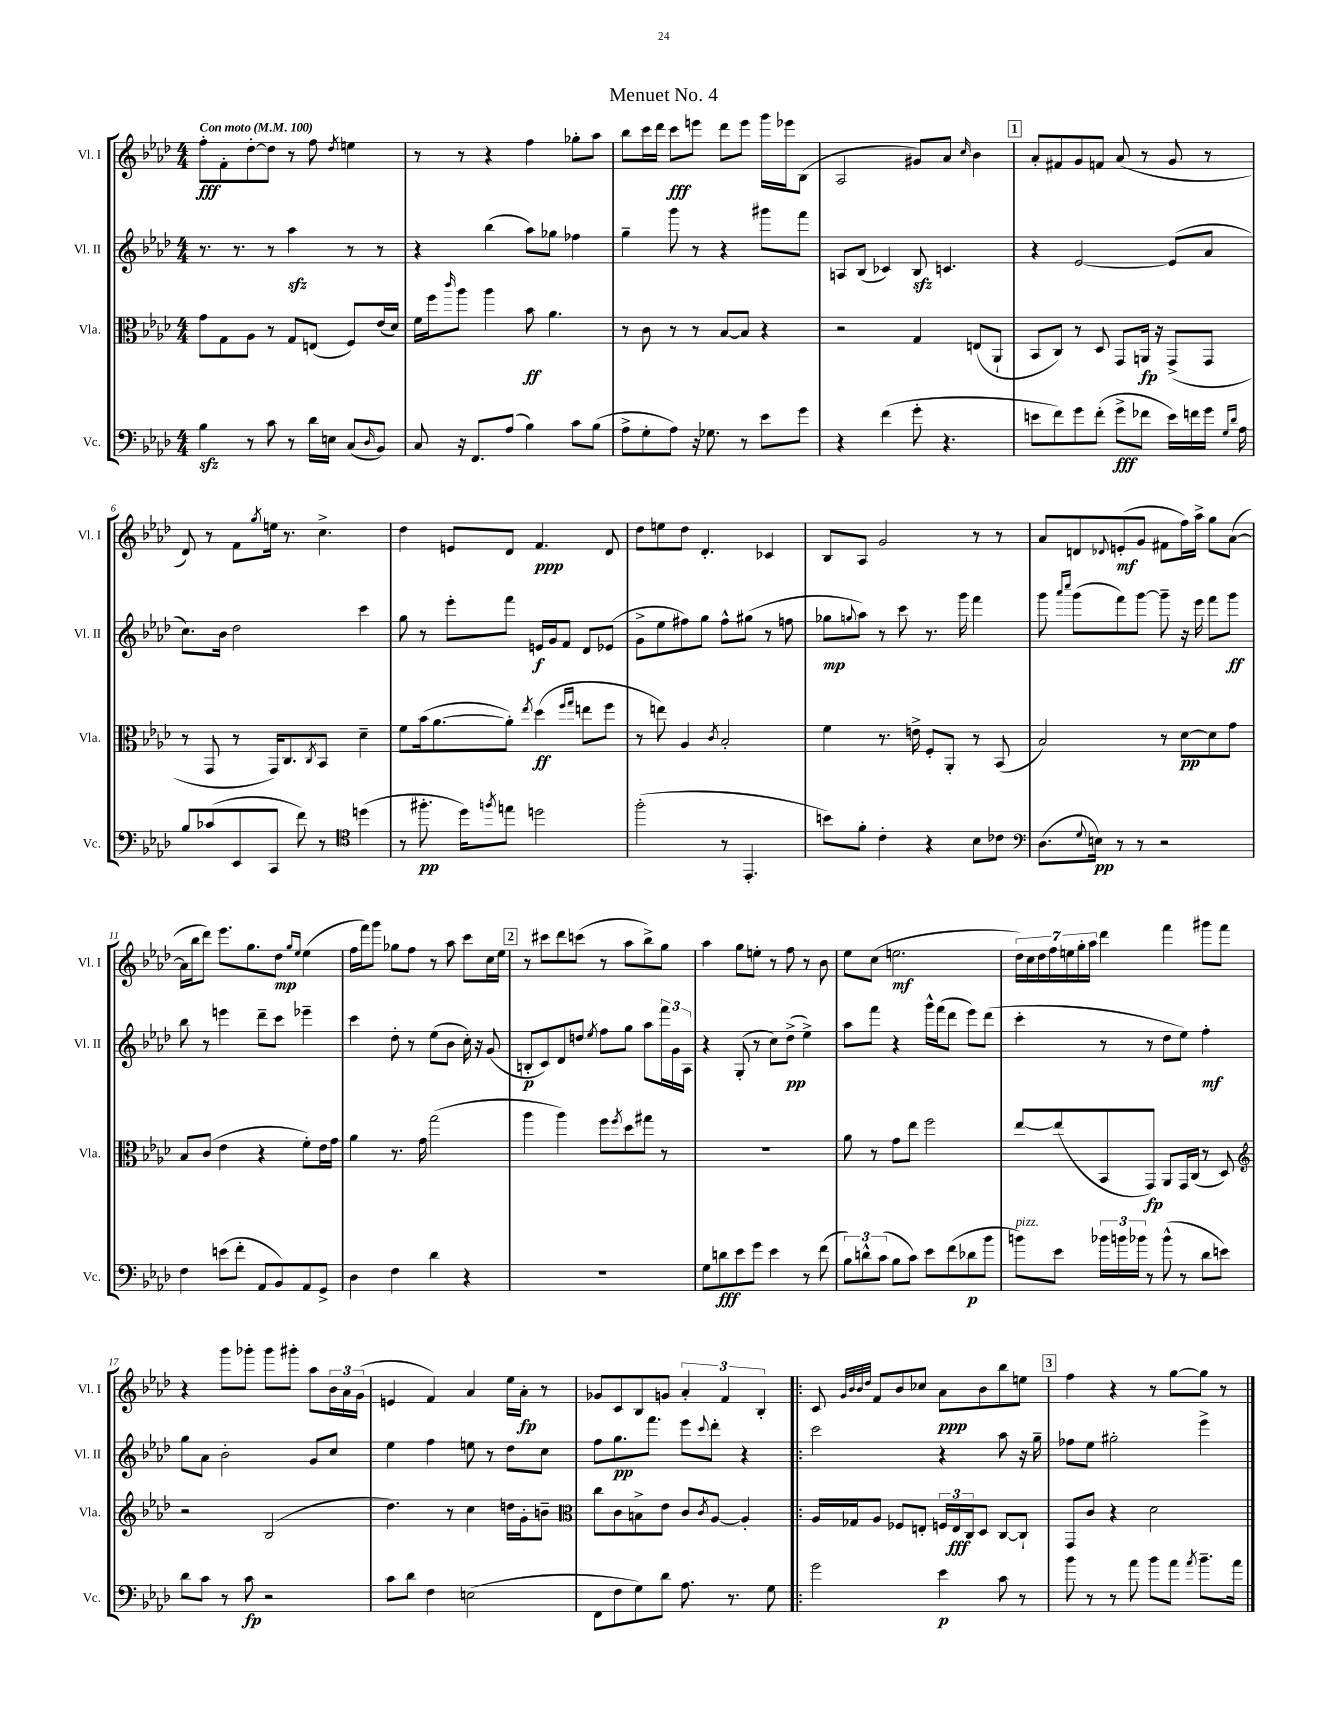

**kern	**kern	**kern	**kern
*staff4	*staff3	*staff2	*staff1
*clefF4	*clefC3	*clefG2	*clefG2
*k[b-e-a-d-]	*k[b-e-a-d-]	*k[b-e-a-d-]	*k[b-e-a-d-]
*M4/4	*M4/4	*M4/4	*M4/4
*MM100	*MM100	*MM100	*MM100
4B-	8g	8.r	8ff'
.	8G	.	8f'
.	.	8.r	.
8r	8A-	.	[8dd-'
8c	8r	8r	8dd-]
8r	8G	4aa-	8r
16d-	(8E	.	8ff
16E	.	.	.
.	.	.	8qdd-
(8C	8F)	8r	4ee
16qqD-	.	.	.
8BB-)	(16e-	8r	.
.	16d-)	.	.
=	=	=	=
8C	16f	4r	8r
.	16ff	.	.
.	16qqccc	.	.
16r	8aa-	.	8r
8.FF	.	.	.
.	4aa-	(4bb-	4r
(8A-	.	.	.
4B-)	8b-	8aa-)	4ff
.	4.a-	8gg-	.
8c	.	4ff-	8gg-'
(8B-	.	.	8aa-
=	=	=	=
8A-^	8r	4gg~	8bb-
8G'	8c	.	16ccc
.	.	.	16ddd-
8A-)	8r	8ggg	8ccc
16r	8r	8r	8eee
8.G-	.	.	.
.	[8B-	4r	8ddd-
8r	8B-]	.	8eee
8e-	4r	8ggg#	16ggg
.	.	.	16eee-
8g	.	8fff	(8B-
=	=	=	=
4r	2r	8A	2A-
.	.	(8B-	.
(4f	.	4c-)	.
8g'	4G	8B-	8g#)
4.r	.	4.c	8a-
.	.	.	16qqcc
.	(8E	.	4b-
.	8AA-`	.	.
=	=	=	=
8e	8BB-	4r	8a-'
8f)	8C)	.	8f#
8g	8r	[2e-	8g
(8f'	8D-	.	8f
8g^	8GG	.	(8a-
8f-	16AA	.	8r
.	16r	.	.
16e)	(8GG^	(8e-]	8g
16f	.	.	.
16g	8GG	8a-	8r
16qqG	.	.	.
16qqd-	.	.	.
16A-	.	.	.
=	=	=	=
8B-	8r	8.cc)	8d-)
(8c-	8GG	.	8r
.	.	16b-	.
8EE-	8r	2dd-	8f
.	.	.	8qgg
8CC	16GG)	.	16ee
.	8.C	.	8.r
8f)	.	.	.
.	8qC	.	.
8r	8BB-	.	4.cc^
*clefC4	*	*	*
(4dd	4d-~	4ccc	.
=	=	=	=
8r	8f	8gg	4dd-
8.ff#'	(16b-	8r	.
.	[8.a-	.	.
.	.	8eee-'	8e
16dd-)	.	.	.
8qff	.	.	.
8ee	8a-'])	8fff	8d-
.	8qee-	.	.
2dd	(4dd-	16e	4.f
.	.	16g	.
.	.	8f	.
.	16qqff	.	.
.	16qqgg	.	.
.	8ee	8d-	.
.	8ff	(8e-	8d-
=	=	=	=
(2ff'	8r	8g^	8dd-
.	8ee)	8ee-	8ee
.	4A-	8ff#)	8dd-
.	.	8gg	4.d-'
.	8qc	.	.
8r	2B-'	8ff#^^	.
4.EE-'	.	(8gg#	.
.	.	8r	4c-
.	.	8ff	.
=	=	=	=
8b)	4f	8gg-	8B-
.	.	8qqgg	.
8f'	.	8aa-)	8A-
4c'	8.r	8r	2g
.	.	8ccc	.
.	16e^	.	.
4r	8F'	8.r	.
.	8AA-'	.	.
.	.	16ggg	.
8B-	8r	4fff	8r
8c-	(8BB-	.	8r
=	=	=	=
*clefF4	*	*	*
(8.D-	2B-)	8ggg	8a-
.	.	16qqaaa-	.
.	.	16qqcccc	.
.	.	(8ggg	8d
8qqG	.	.	.
16E)	.	.	.
.	.	.	8qqd-
8r	.	8fff)	(8e'
8r	.	[8ggg	8g
2r	8r	8ggg~]	8f#
.	[8d-	16r	16ff)
.	.	16eee-	16aa-^
.	8d-]	8fff	8gg
.	8g	8ggg	([8a-
=	=	=	=
4F	8B-	8bb-	16a-]
.	.	.	16bb-
.	(8c	8r	8ddd-)
(8e	4e-	4eee	8.eee-
8f'	.	.	.
.	.	.	8.gg
8AA-	4r	8ddd-~	.
8BB-)	.	8ccc	8dd-
.	.	.	16qqgg
.	.	.	16qqee-
8AA-	8f')	4eee-~	(4ee-
8GG^	16e-	.	.
.	16g	.	.
=	=	=	=
4D-	4a-	4ccc	16ff
.	.	.	16fff)
.	.	.	8ggg
4F	8.r	8dd-'	8gg-
.	.	8r	8ff
.	16g	.	.
4d-	(2gg	(8ee-	8r
.	.	8b-	8aa-
4r	.	16cc')	8ccc
.	.	16r	.
.	.	(8g	16cc
.	.	.	16ee-
=	=	=	=
1r	4aa-	8B'	8r
.	.	8c)	8ccc#
.	4aa-)	8d-	8ddd-
.	.	8dd	(8ccc
.	.	8qee-	.
.	8ff	8ff	8r
.	8qff	.	.
.	8dd-	8gg	8aa-
.	8gg#	8aa-	8bb-^)
.	8r	24fff	8gg
.	.	24g	.
.	.	24A-	.
=	=	=	=
8G	1r	4r	4aa-
8d	.	.	.
8e-	.	(8G'	8gg
8g	.	8r	8ee'
4e-	.	8cc)	8r
.	.	(8dd-^	8ff
8r	.	4ee-^)	8r
(8f	.	.	8b-
=	=	=	=
12B-)	8a-	8aa-	8ee-
12d^^	.	.	.
.	8r	8fff	(8cc
(12c	.	.	.
8B-	8g	4r	2.ee
8c)	8ee-	.	.
8e-	2ff	16ggg^^	.
.	.	(16fff	.
(8f	.	8ddd-	.
8d-	.	8eee-)	.
8b-	.	(8ddd-	.
=	=	=	=
8b)	[8ee-	4ccc'	28dd-)
.	.	.	28cc
.	.	.	28dd-
.	.	.	28ff
8e-	(8ee-]	.	.
.	.	.	28ee
.	.	.	28gg'
.	.	.	28aa-
24b-	8BB-	8r	4ddd-
24b	.	.	.
24b-	.	.	.
8r	8GG)	8r	.
(8b-^^	8AA-	8dd-	4fff
8r	16GG	8ee-)	.
.	(16C	.	.
8d-	8r	4ff'	8ggg#
8e)	8D-)	.	8fff
=	=	=	=
*	*clefG2	*	*
8d-	2r	8gg	4r
8c	.	8a-	.
8r	.	2b-'	8ggg
8c	.	.	8ggg-'
2r	(2B-	.	8ggg-
.	.	.	8ggg#'
.	.	8g	8aa-
.	.	8cc	24b-
.	.	.	24a-
.	.	.	(24g
=	=	=	=
8c	4.dd-)	4ee-	4e
8d-	.	.	.
4F	.	4ff	4f)
.	8r	.	.
(2E	4cc	8ee	4a-
.	.	8r	.
.	16dd	8dd-	16ee-
.	16g'	.	16a-'
.	8b~	8cc	8r
=	=	=	=
*	*clefC3	*	*
8FF	8cc	8ff	8g-
8F	8c	8.gg	8c
8G)	8B^	.	8B-
.	.	8.fff	.
8d-	8e-	.	8g
8.A-	8c	8eee-	6a-'
.	8qc	8qqccc	.
.	[8A-	8ddd-'	.
.	.	.	6f
8.r	.	.	.
.	4A-']	4r	.
.	.	.	6B-'
8G	.	.	.
=!|:	=!|:	=!|:	=!|:
2g	16A-	2ccc	8c
.	16G-	.	.
.	.	.	32qqg
.	.	.	32qqb-
.	.	.	32qqb-
.	.	.	32qqdd-
.	8A-	.	8f
.	8F-	.	8b-
.	8E'	.	8cc-
4e-	24F	4r	8a-
.	24E	.	.
.	24C	.	.
.	8D-	.	8b-
8c	[8C	8aa-	8bb-
8r	8C`]	16r	8ee
.	.	16gg~	.
=	=	=	=
8b-	8GG	8ff-	4ff
8r	8c	8ee-	.
8r	4r	2gg#'	4r
8a-	.	.	.
8b-	2d-	.	8r
8a-	.	.	[8gg
8qa-	.	.	.
8.b-~	.	4eee-^	8gg]
.	.	.	8r
16a-	.	.	.
==	==	==	==
*-	*-	*-	*-
